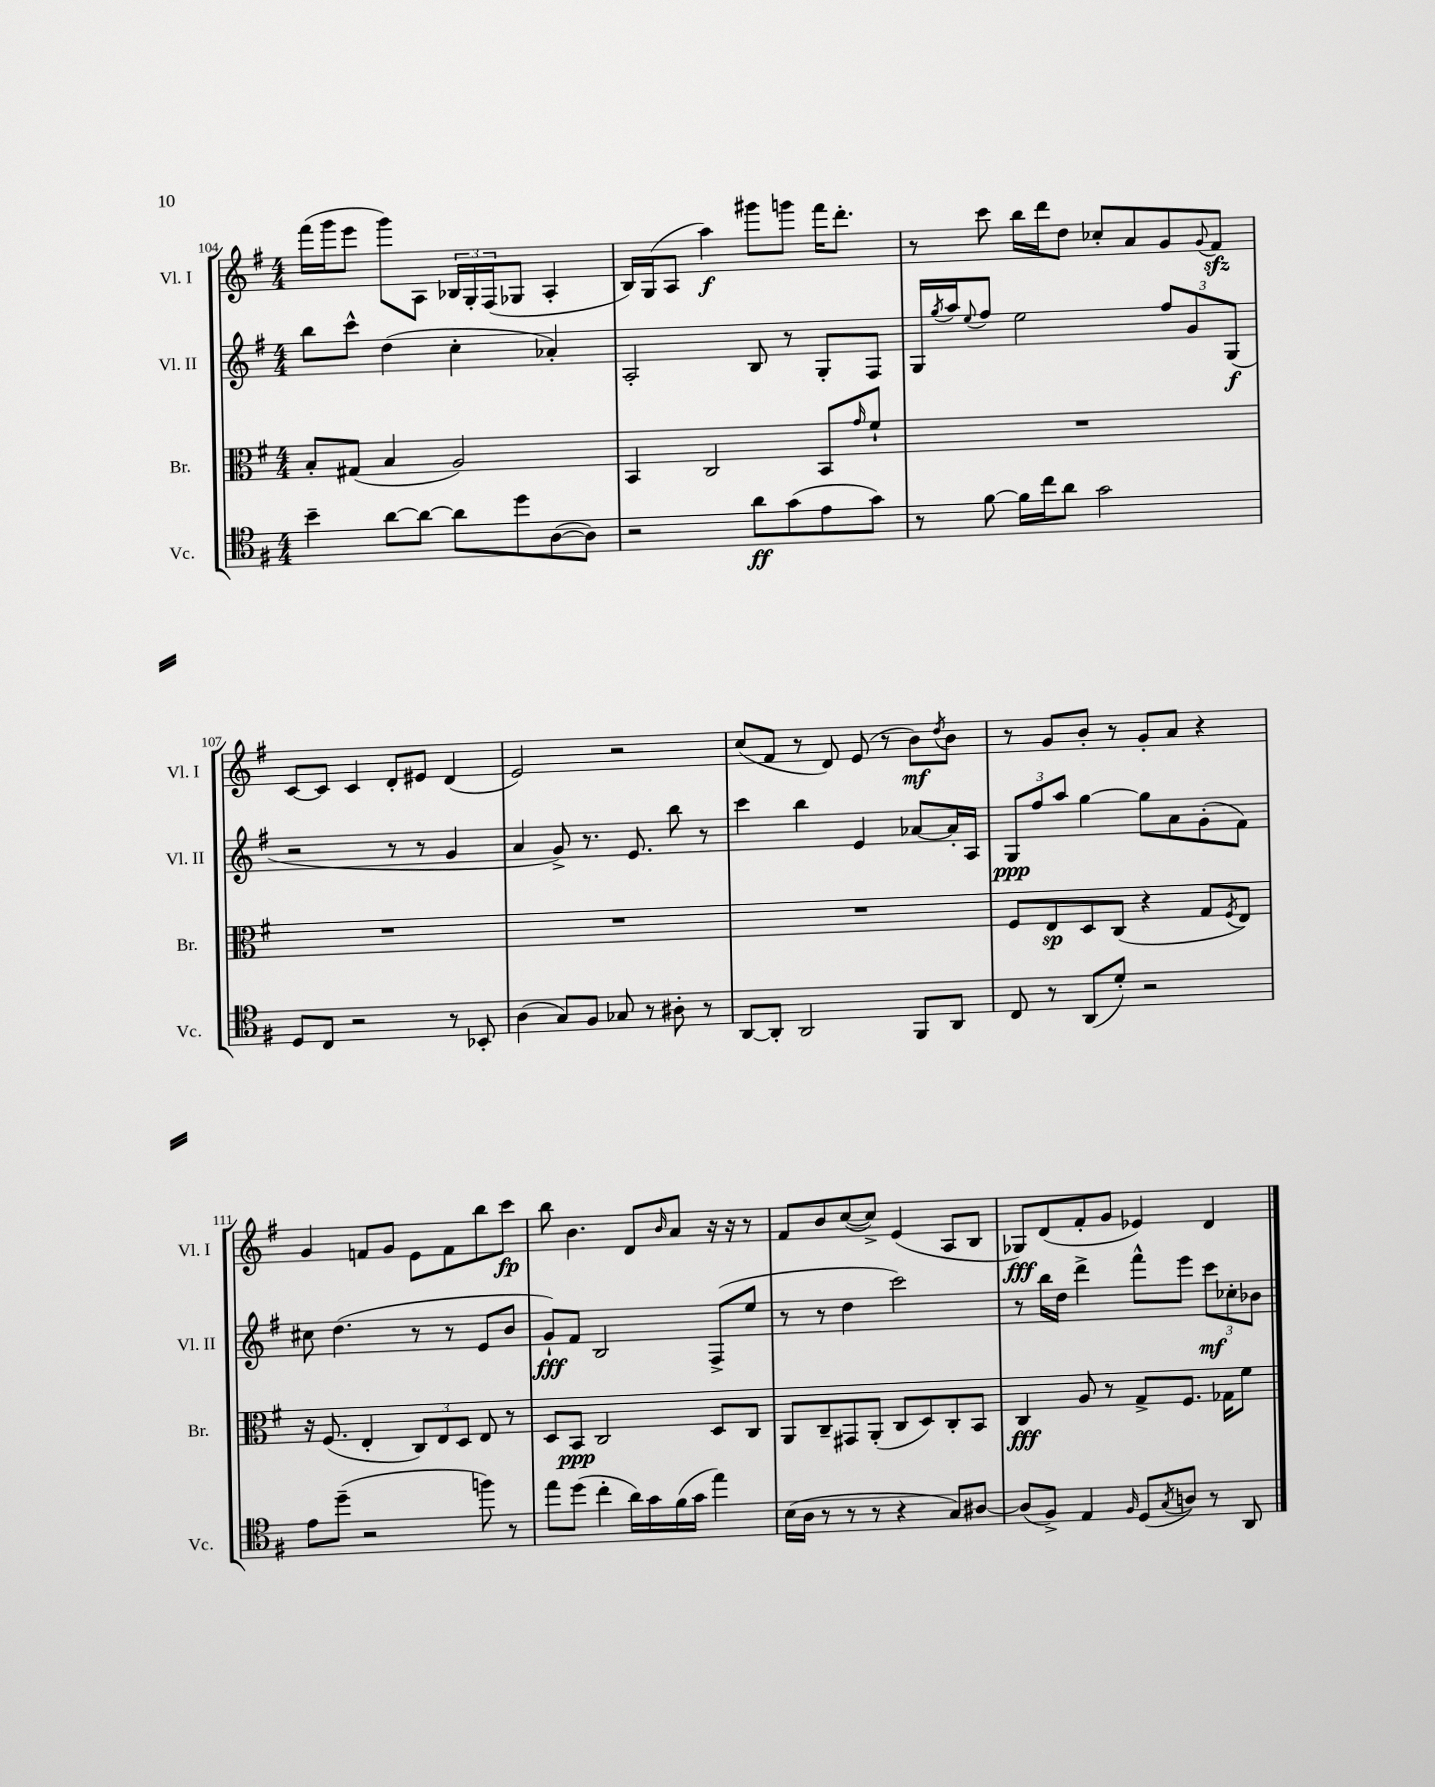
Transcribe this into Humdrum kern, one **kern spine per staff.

**kern	**kern	**kern	**kern
*staff4	*staff3	*staff2	*staff1
*clefC4	*clefC3	*clefG2	*clefG2
*k[f#]	*k[f#]	*k[f#]	*k[f#]
*M4/4	*M4/4	*M4/4	*M4/4
4b~	8B'	8bb	(16fff#
.	.	.	16ggg
.	(8G#	8ccc^^	8eee
[8a	4B	(4dd	8ggg)
8a_	.	.	8A
8a]	2A)	4cc'	24B-
.	.	.	24G'
.	.	.	(24F#
8dd	.	.	8G-
([8A	.	4a-')	4A'
8A])	.	.	.
=	=	=	=
2r	4BB	2A'	16B)
.	.	.	(16G
.	.	.	8A
.	2C	.	4aa)
8a	.	8B	8ggg#
(8g	.	8r	8ggg
8e	8BB	8G'	16fff#
.	.	.	8.ddd'
.	16qqg	.	.
8g)	8f#`	8F#	.
=	=	=	=
8r	1r	16G	8r
.	.	8qgg	.
.	.	16aa	.
.	.	8qqee	.
[8f#	.	8ff#	8ccc
16f#]	.	2ee	16bb
16cc	.	.	16ddd
8a	.	.	8dd
2g	.	.	8cc-'
.	.	.	8a
.	.	12ff#	8g
.	.	12g	.
.	.	.	8qqg
.	.	.	8f#
.	.	(12G	.
=	=	=	=
8D	1r	2r	[8c
8C	.	.	8c]
2r	.	.	4c
.	.	8r	8d'
.	.	8r	8e#
8r	.	4g	(4d
8BB-'	.	.	.
=	=	=	=
(4A	1r	4a	2e)
8G)	.	8g^)	.
8F#	.	8.r	.
8G-	.	.	2r
.	.	8.e	.
8r	.	.	.
8A#'	.	8bb	.
8r	.	8r	.
=	=	=	=
[8AA	1r	4ccc	(8cc
8AA']	.	.	8f#
2AA	.	4bb	8r
.	.	.	8d)
.	.	4e	(8e
.	.	.	8r
8FF#	.	[8a-	8b)
.	.	.	8qdd
8AA	.	16a-']	8b
.	.	16A	.
=	=	=	=
8C	8F#	12G	8r
.	.	12ff#	.
8r	8E	.	8g
.	.	12aa	.
(8AA	8D	[4gg	8b'
8d')	(8C	.	8r
2r	4r	8gg]	8g'
.	.	8a	8a
.	8G	(8g'	4r
.	8qF#	.	.
.	8E)	8f#)	.
=	=	=	=
8e	16r	8cc#	4g
.	(8.F#	.	.
(8dd~	.	(4.dd	.
2r	4E'	.	8f
.	.	.	8g
.	12C)	8r	8e
.	12E	.	.
.	.	8r	8f
.	12D	.	.
8ff)	8E	8e	8bb
8r	8r	8b	8ccc
=	=	=	=
8ee	8D	8g`)	8bb
(8dd	8BB	8f#	4.b
4cc'	2C	2B	.
16a)	.	.	8d
16g	.	.	.
.	.	.	16qqb
(16f#	.	.	8a
16g	.	.	.
4ee)	8D	(8F#^	16r
.	.	.	16r
.	8C	8ee	8r
=	=	=	=
(16B	8AA	8r	8f#
16A	.	.	.
8r	8C~	8r	8b
8r	8GG#	4dd	([8cc
8r	(8AA'	.	8cc^])
4r	8C	2ccc)	(4e
.	8D)	.	.
8G)	8C'	.	8A
[8A#	8BB	.	8B
=	=	=	=
(8A#]	4C	8r	8G-)
8F#^)	.	16bb	(8d
.	.	16dd	.
4E	8A	4ddd^	8f#'
.	8r	.	8g
16qqF#	.	.	.
(8D	8G^	8fff#^^	4e-)
8qG	.	.	.
8A)	8.F#	8eee	.
8r	.	12ccc	4d
.	16G-	.	.
.	.	12cc-'	.
8AA	8f#	.	.
.	.	12b-	.
==	==	==	==
*-	*-	*-	*-
